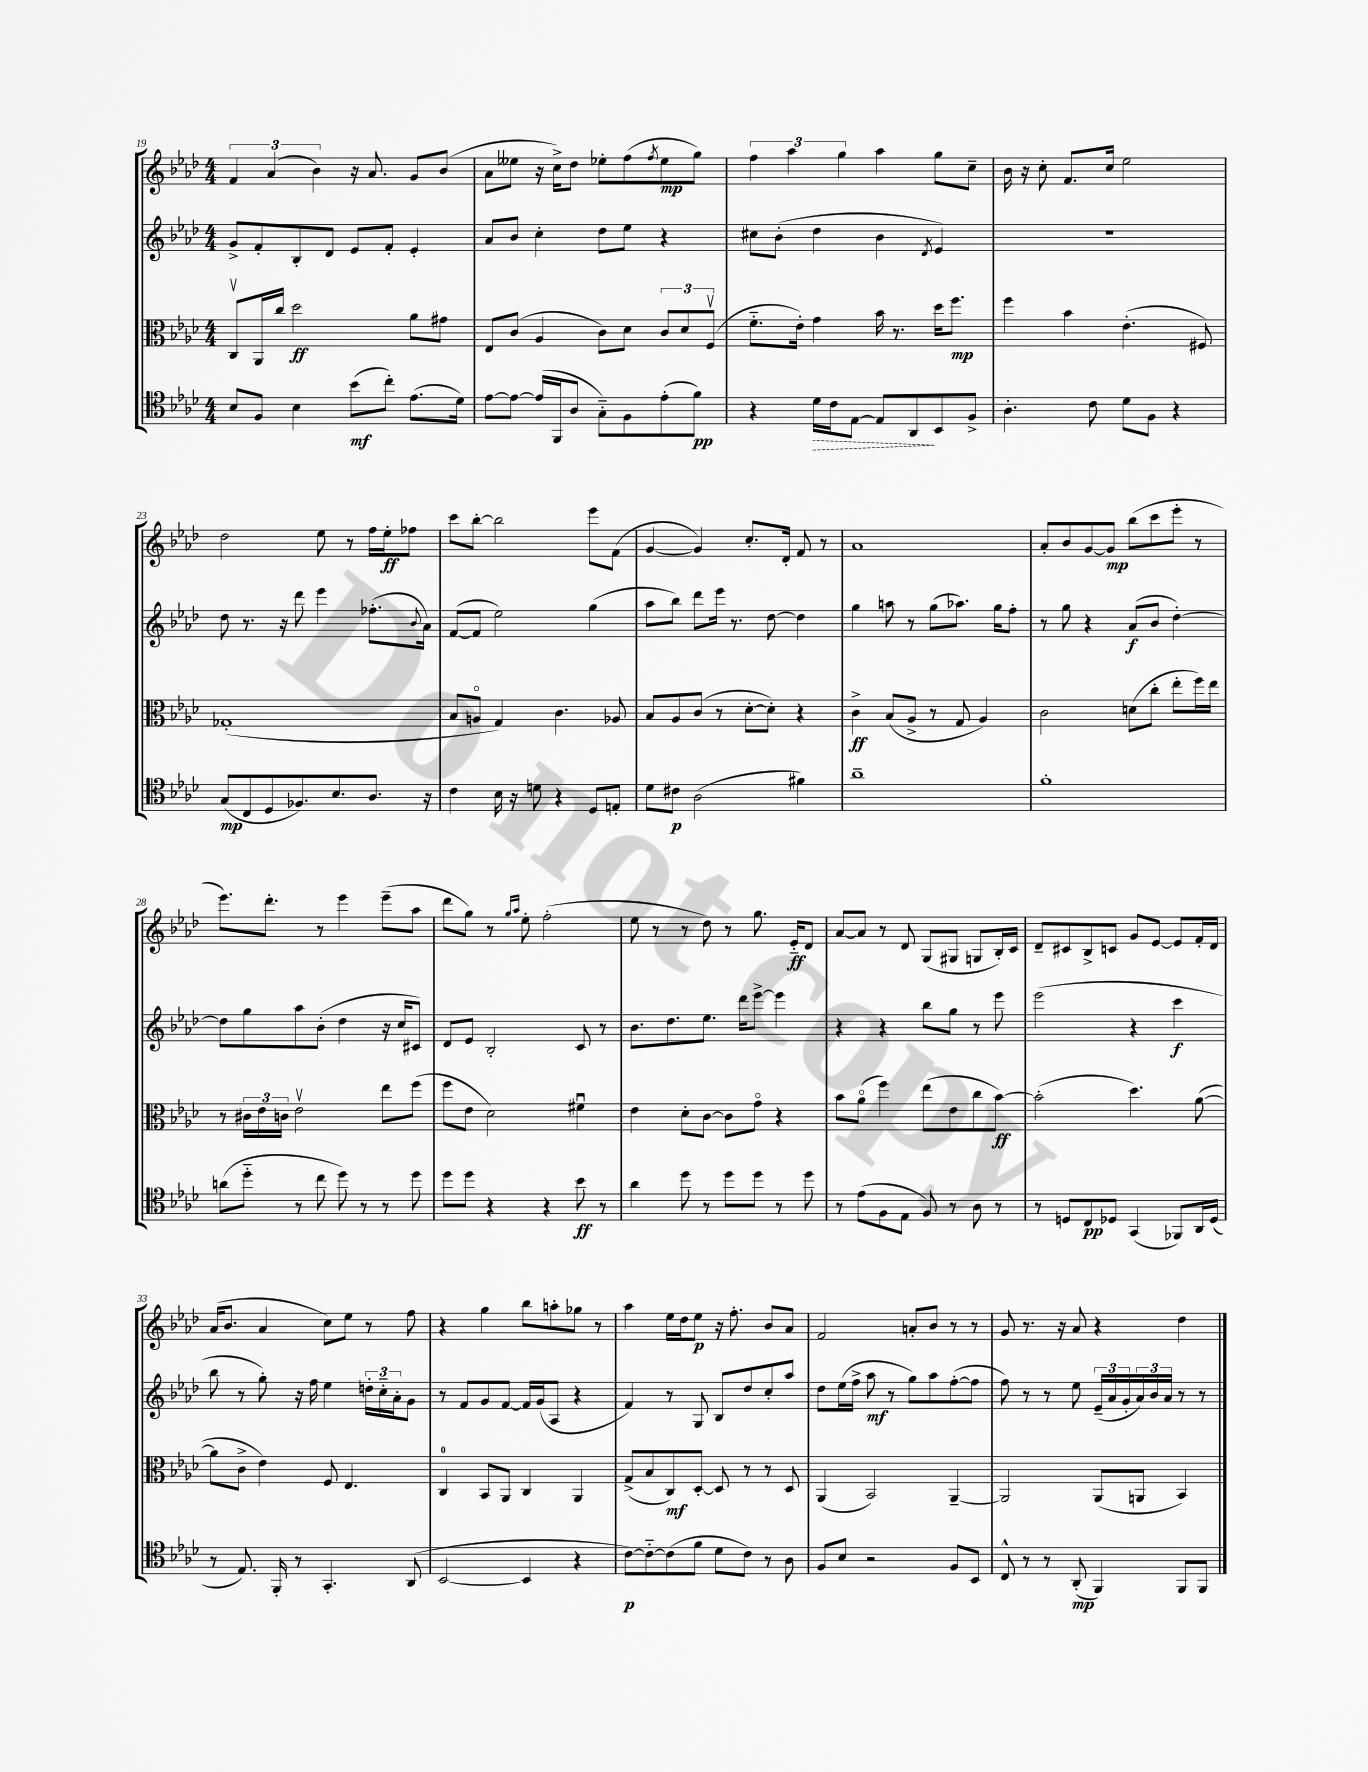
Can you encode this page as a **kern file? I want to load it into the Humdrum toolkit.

**kern	**kern	**kern	**kern
*staff4	*staff3	*staff2	*staff1
*clefC4	*clefC3	*clefG2	*clefG2
*k[b-e-a-d-]	*k[b-e-a-d-]	*k[b-e-a-d-]	*k[b-e-a-d-]
*M4/4	*M4/4	*M4/4	*M4/4
8B-	8Cv	8g^	6f
8F	16AA-	8f'	.
.	.	.	(6a-
.	16cc	.	.
4B-	2dd-	8B-'	.
.	.	.	6b-)
.	.	8d-	.
(8b-	.	8e-	16r
.	.	.	8.a-
8cc')	.	8f'	.
(8.e-	8a-	4e-'	8g
.	8g#	.	(8b-
16d-)	.	.	.
=	=	=	=
[8e-	8E-	8a-	8a-
8e-_	(8c	8b-	8ee--
(16e-]	4A-	4cc'	16r
16FF	.	.	16cc^)
8A-	.	.	8dd-
8G'~)	8c)	8dd-	8ee-'
8F	8d-	8ee-	(8ff
.	.	.	8qff
(8e-'	12c	4r	8ee-
.	12d-	.	.
8f)	.	.	8gg)
.	(12Fv	.	.
=	=	=	=
4r	8.f'~	8cc#	6ff
.	.	(8b-'	.
.	.	.	6aa-
.	16e-')	.	.
16d-	4g	4dd-	.
16c	.	.	.
.	.	.	6gg
[8E-	.	.	.
8E-]	16b-	4b-	4aa-
.	8.r	.	.
8AA-	.	.	.
.	.	8qd-	.
8BB-	16dd-	4e-)	8gg
.	8.ff	.	.
8F^	.	.	8cc~
=	=	=	=
4.A-'	4ff	1r	16b-
.	.	.	16r
.	.	.	8cc'
.	4b-	.	8.f
8c	.	.	.
.	.	.	16cc
8d-	(4.e-'	.	2ee-
8F	.	.	.
4r	.	.	.
.	8F#)	.	.
=	=	=	=
(8G	(1G-'	8dd-	2dd-
8C	.	8.r	.
8D-	.	.	.
.	.	16r	.
8.F-)	.	8ddd-	.
.	.	4eee-	8ee-
8.B-	.	.	.
.	.	.	8r
8.A-	.	(8.ff-'	16ff
.	.	.	16ee-'
.	.	.	8ff-
.	.	8qqb-	.
16r	.	16a-)	.
=	=	=	=
4c	8B-	([8f	8ccc
.	8Ao	8f]	[8bb-'
16B-	4G)	2ee-)	2bb-]
16r	.	.	.
8d	.	.	.
4r	4.c	.	.
8D-	.	(4gg	8eee-
8E'	8A-	.	(8f
=	=	=	=
8d-	8B-	8aa-	[4g
8c#	8A-	8bb-)	.
(2A-	(8c	8ddd-	4g])
.	8r	16eee-	.
.	.	8.r	.
.	[8d-'	.	8.cc'
.	8d-'])	[8dd-	.
.	.	.	16d-'
4f#)	4r	4dd-]	8f
.	.	.	8r
=	=	=	=
1a-~	4c^	4gg	1a-
.	(8B-	8aa	.
.	8A-^	8r	.
.	8r	(8gg	.
.	8G	8.aa-)	.
.	4A-)	.	.
.	.	16gg	.
.	.	8ff'	.
=	=	=	=
1f'	2c	8r	8a-'
.	.	8gg	8b-
.	.	4r	[8g
.	.	.	8g]
.	(8d	(8a-	(8bb-
.	8cc'	8b-	8ccc
.	8ee-'	[4dd-')	8eee-'
.	16ff)	.	8r
.	16ee-	.	.
=	=	=	=
(8a	8r	8dd-]	8.eee-)
8dd-'~	24c#	8gg	.
.	24e-	.	.
.	.	.	8.ddd-'
.	24c	.	.
8r	2e-v	8aa-	.
8cc	.	(8b-'	8r
8dd-)	.	4dd-	4eee-
8r	.	.	.
8r	8ee-	16r	(8eee-~
.	.	16cc	.
8dd-	(8ff	8c#)	8aa-
=	=	=	=
8dd-	8ff	8d-	8ddd-
8dd-	8e-	8e-	8gg)
4r	2d-)	2B-'	8r
.	.	.	16qqgg
.	.	.	16qqaa-
.	.	.	8ee-'
4r	.	.	(2ff'
8b-	4f#u	8c	.
8r	.	8r	.
=	=	=	=
4a-	4e-	8.b-	8ee-
.	.	.	8r
.	.	8.dd-	.
8dd-	8d-'	.	8r
8r	[8c	8.ee-	8dd-)
8dd-	8c]	.	8r
.	.	16ddd-	.
8dd-	8go	[8eee-^	8.gg
8r	4r	4eee-]	.
.	.	.	16e-'~
8dd-	.	.	8d-
=	=	=	=
8r	8b-	4r	[8a-
(8e-	(8a-o	.	8a-]
8F	4ff)	4r	8r
8E-	.	.	8d-
8F)	(8ee-	8bb-	(8G
8r	8e-	8gg	8G#
8A-	8cc	8r	8G
8r	[8b-)	8eee-	16B-')
.	.	.	16c
=	=	=	=
8r	(2b-']	(2eee-	8d-~
8D	.	.	8c#
8C	.	.	8B-^
8D-	.	.	8c
(4GG	4.dd-)	4r	8g
.	.	.	[8e-
8FF-)	.	4ccc	8e-]
16AA-	([8a-	.	16f'
(16D-	.	.	16d-
=	=	=	=
8r	8a-]	8bb-	(16a-
.	.	.	8.b-
8.E-)	8c^	8r	.
.	4e-)	8gg')	4a-
16FF'	.	.	.
8r	.	16r	.
.	.	16ff	.
4.GG'	8F	4ee-	8cc)
.	4.E-	.	8ee-
.	.	24dd'	8r
.	.	24cc'~	.
.	.	24a-'	.
(8AA-	.	8g	8ff
=	=	=	=
[2BB-	4C	8r	4r
.	.	8f	.
.	8BB-	8g	4gg
.	8AA-	[8f	.
4BB-]	4C	16f]	8bb-
.	.	(16g	.
.	.	8A-	8aa'
4r	4AA-	4r	8gg-
.	.	.	8r
=	=	=	=
[8c)	(8G^	4f)	4aa-
8c'~_	8B-	.	.
(8c]	8C)	8r	16ee-
.	.	.	16dd-
8f	[8D-'	8G	8ee-
8d-	8D-]	8B-	16r
.	.	.	8.ff'
8c)	8r	8dd-	.
8r	8r	8cc'	8b-
8A-	8D-	8aa-	8a-
=	=	=	=
8F	(4AA-	8dd-	2f
8B-	.	(16ee-	.
.	.	16ff^	.
2r	2BB-)	8aa-	.
.	.	8r	.
.	.	8gg)	8a'
.	.	8aa-	8b-
8F	[4AA-~	([8ff'	8r
8BB-	.	8ff]	8r
=	=	=	=
8C^^	2AA-]	8ff)	8g
8r	.	8r	8.r
8r	.	8r	.
.	.	.	16r
(8AA-'	.	8ee-	8a-
4FF)	(8AA-	(24e-~	4r
.	.	24a-	.
.	.	24g'	.
.	8AA	24a-)	.
.	.	24b-	.
.	.	24a-	.
8FF	4BB-)	8r	4dd-
8FF	.	8r	.
==	==	==	==
*-	*-	*-	*-
